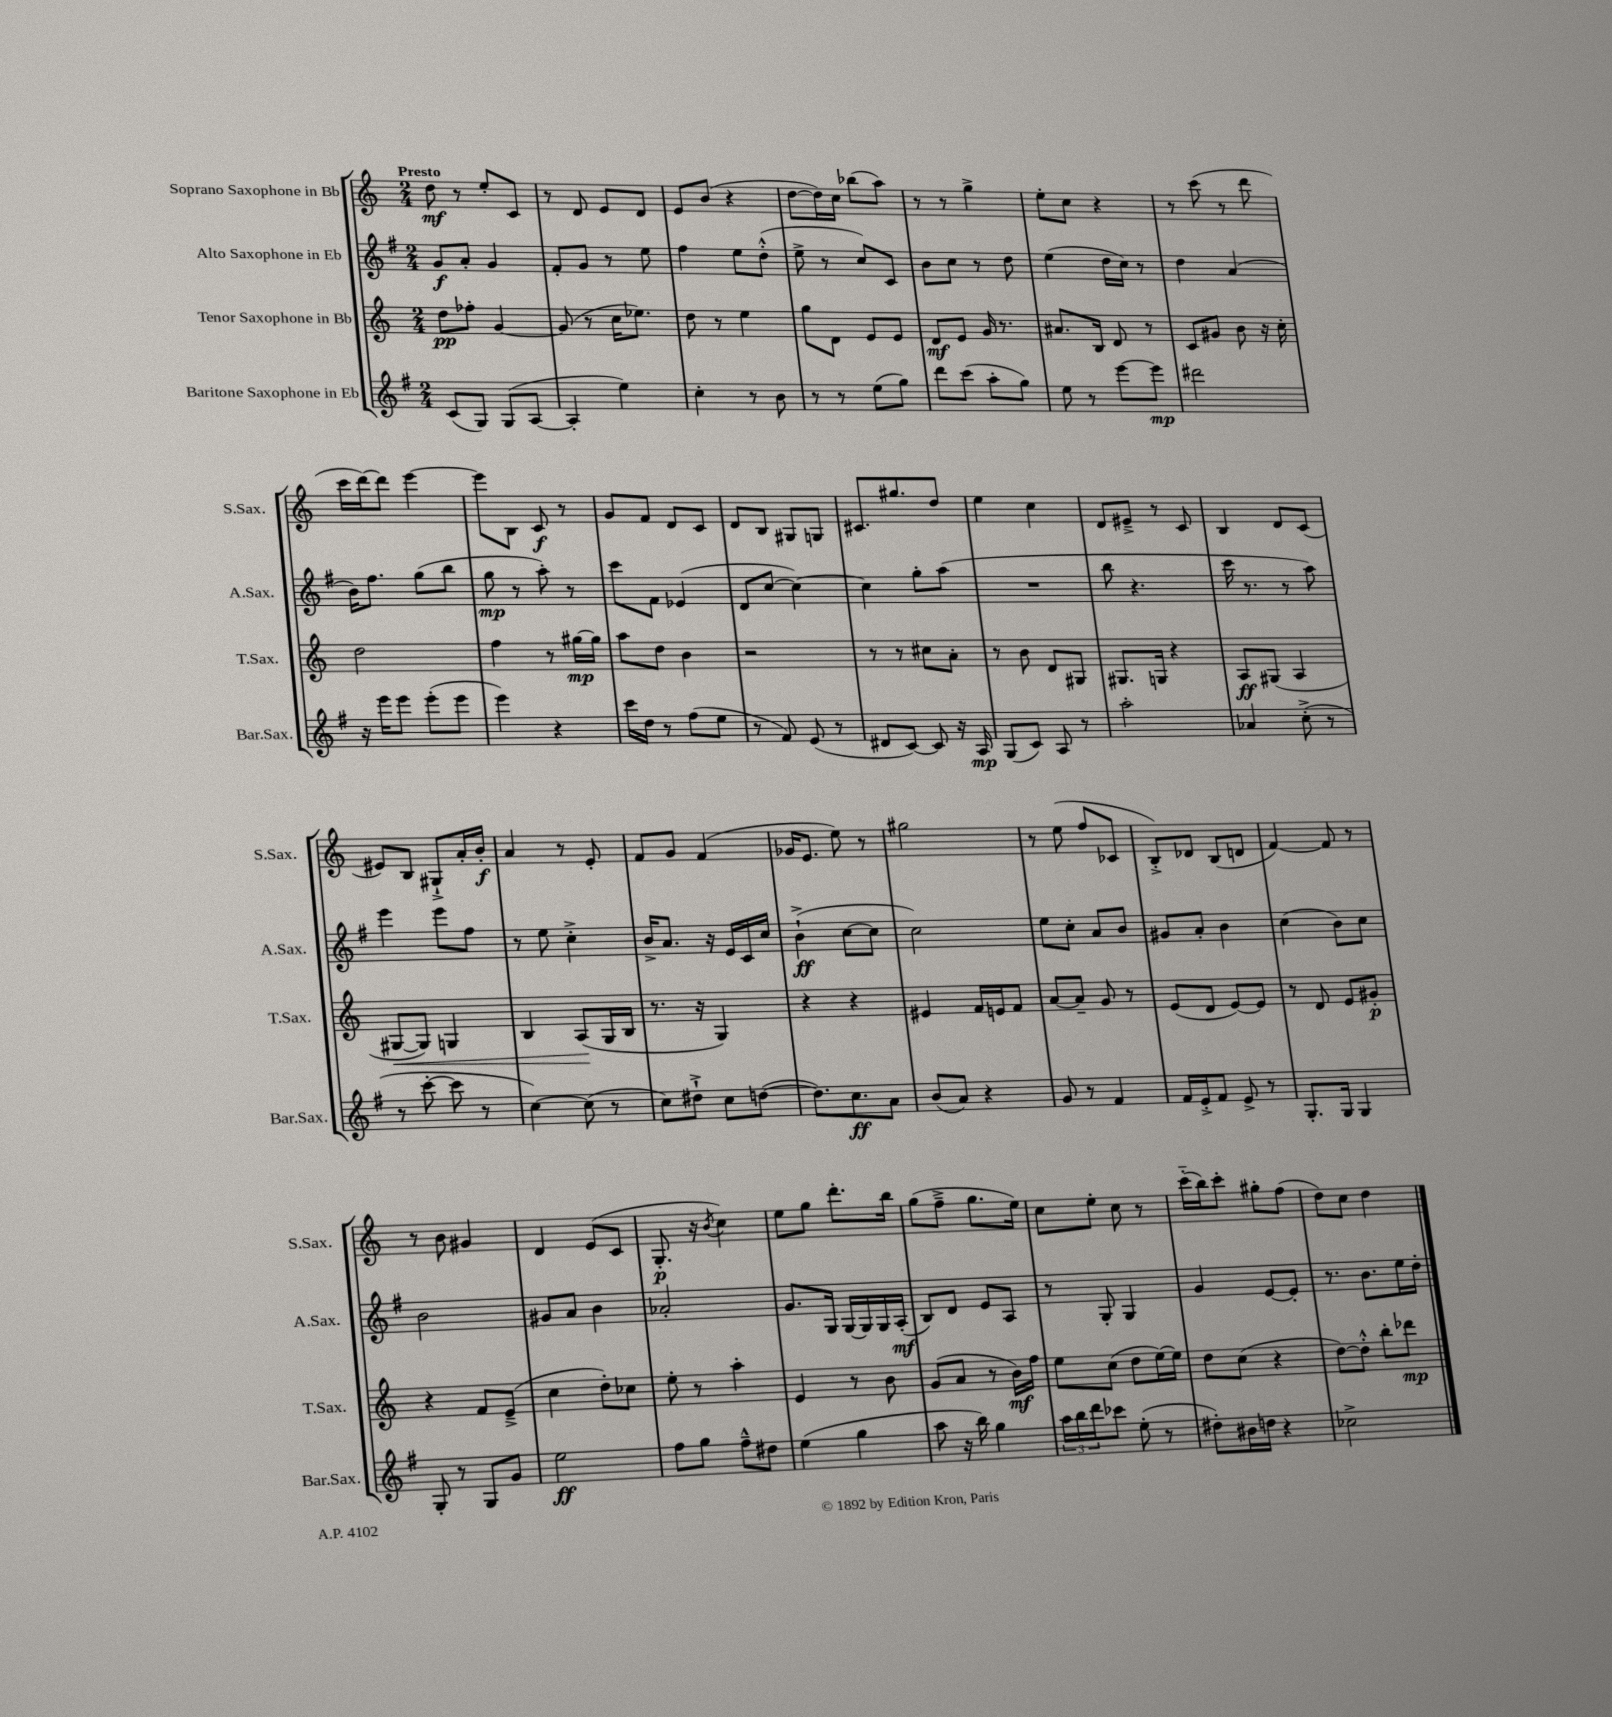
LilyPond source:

<<
\new StaffGroup <<
\new Staff = "s0" \with { instrumentName = "Soprano Saxophone in Bb" shortInstrumentName = "S.Sax." } {
    \clef treble \key c \major \numericTimeSignature \time 2/4 \tempo "Presto"
    d''8\mf r8 e''8-. c'8 |
    r8 d'8 e'8 d'8 |
    e'8 b'8( r4 |
    d''8~ d''16) c''16 bes''8( a''8) |
    r8 r8 g''4-> |
    e''8-. c''8 r4 |
    r8 c'''8( r8 d'''8 |
    c'''16 d'''16~) d'''8 e'''4~ |
    e'''8 b8 c'8\f r8 |
    g'8 f'8 d'8 c'8 |
    d'8 b8 gis8 g8 |
    cis'8. gis''8. d''8 |
    e''4 c''4 |
    d'8 eis'8---> r8 c'8 |
    b4 d'8 c'8( |
    eis'8) b8 gis8-!-> a'16-. b'16-.\f |
    a'4 r8 e'8-. |
    f'8 g'8 f'4( |
    ges'16 e'8. e''8) r8 |
    gis''2 |
    r8 e''8( f''8 ces'8 |
    b8-.->) des'8 b8( d'8 |
    f'4~) f'8 r8 |
    r8 b'8 gis'4 |
    d'4 e'8( c'8 |
    g8.-.\p r16 \acciaccatura { b'8 } c''4) |
    e''8 g''8 d'''8.-. b''16 |
    g''8( f''8---> g''8. e''16) |
    c''8 e''8-. c''8 r8 |
    c'''16-_( b''16) c'''8-. gis''8-. f''8( |
    d''8) c''8 d''4 \bar "|." |
}
\new Staff = "s1" \with { instrumentName = "Alto Saxophone in Eb" shortInstrumentName = "A.Sax." } {
    \clef treble \key g \major \numericTimeSignature \time 2/4
    g'8\f a'8-. g'4 |
    fis'8-. g'8 r8 e''8 |
    fis''4 e''8 d''8-.-^( |
    e''8-> r8 c''8) c'8 |
    b'8 c''8 r8 d''8 |
    e''4( d''16 c''16) r8 |
    d''4 a'4( |
    b'16) fis''8. g''8( b''8 |
    g''8\mp r8 a''8-.) r8 |
    c'''8 fis'8 ees'4( |
    d'8 c''8~ c''4~) |
    c''4 g''8-. a''8( |
    R2 |
    b''8 r4. |
    c'''16 r8. r8 a''8) |
    e'''4 e'''8 fis''8 |
    r8 e''8 c''4-.-> |
    b'16-> a'8. r16 e'16 c'16 c''16 |
    b'4-!->\ff( c''8~ c''8 |
    c''2) |
    e''8 c''8-. a'8 b'8 |
    gis'8 a'8-. b'4 |
    c''4( b'8) c''8 |
    b'2 |
    gis'8 a'8 b'4 |
    aes'2-. |
    g'8. g16 g16~ g16 g16 a16-.\mf( |
    b8) d'8 e'8 a8 |
    r8 g8-. g4 |
    g'4 e'8~ e'8-. |
    r8. b'8. e''16 d''16-. \bar "|." |
}
\new Staff = "s2" \with { instrumentName = "Tenor Saxophone in Bb" shortInstrumentName = "T.Sax." } {
    \clef treble \key c \major \numericTimeSignature \time 2/4
    d''8\pp fes''8-. g'4~ |
    g'8( r8 c''16 ees''8.) |
    d''8 r8 e''4 |
    g''8 d'8 e'8 e'8 |
    d'8\mf e'8 g'16 r8. |
    ais'8. b16 d'8 r8 |
    c'8 gis'8 b'8 r16 c''16-. |
    d''2 |
    f''4 r8 gis''16~\mp gis''16 |
    a''8 d''8 b'4 |
    r2 |
    r8 r8 cis''8 a'8-. |
    r8 b'8 d'8 gis8 |
    gis8. g16 r4 |
    a8\ff gis8( a4 |
    gis8~\< gis8) g4 |
    b4 a8\!( g16 b16 |
    r8. r16 g4) |
    r4 r4 |
    eis'4 f'16 e'16 f'8 |
    a'8~ a'8-- g'8 r8 |
    e'8( d'8 e'8~) e'8 |
    r8 d'8 e'8 gis'8-.\p |
    r4 f'8 e'8--->( |
    c''4 d''8-.) ces''8 |
    e''8-. r8 a''4-. |
    e'4 r8 b'8 |
    g'8( a'8 r8 b'16\mf) f''16 |
    e''8 c''8( d''8 e''16~) e''16 |
    d''8 c''8( r4 |
    d''8~) d''8-.-^ b''8-. des'''8\mp \bar "|." |
}
\new Staff = "s3" \with { instrumentName = "Baritone Saxophone in Eb" shortInstrumentName = "Bar.Sax." } {
    \clef treble \key g \major \numericTimeSignature \time 2/4
    c'8( g8) g8( a8~ |
    a4-. e''4) |
    c''4-. r8 b'8 |
    r8 r8 e''8( g''8) |
    d'''8 c'''8( a''8-. g''8) |
    e''8 r8 e'''8~ e'''8\mp |
    dis'''2 |
    r16 e'''16 e'''8 e'''8-.( e'''8 |
    e'''4) r4 |
    c'''16 d''16 r8 fis''8( e''8 |
    r8 fis'8) e'8( r8 |
    dis'8 c'8~) c'8 r16 a16\mp |
    g8( c'8) a8 r8 |
    a''2-. |
    aes'4 c''8-.->( r8 |
    r8 c'''8~-. c'''8 r8 |
    c''4~) c''8( r8 |
    c''8) dis''8-!-> c''8 d''8~( |
    d''8.) c''8.\ff a'8 |
    b'8( a'8) r4 |
    g'8 r8 fis'4 |
    fis'16 e'16-.-> fis'8 e'8-> r8 |
    g8.-. g16 g4 |
    g8-. r8 g8 g'8 |
    e''2\ff |
    fis''8 g''8 fis''8---^ dis''8 |
    e''4( g''4 |
    a''8 r16 b''16) g''4 |
    \tuplet 3/2 { a''16 b''16 d'''16 } ces'''8 e''8-.( r8 |
    dis''8-.) bis'16 d''16 r4 |
    ces''2-> \bar "|." |
}
>>
>>
\layout { \context { \Score \remove "Bar_number_engraver" } }
